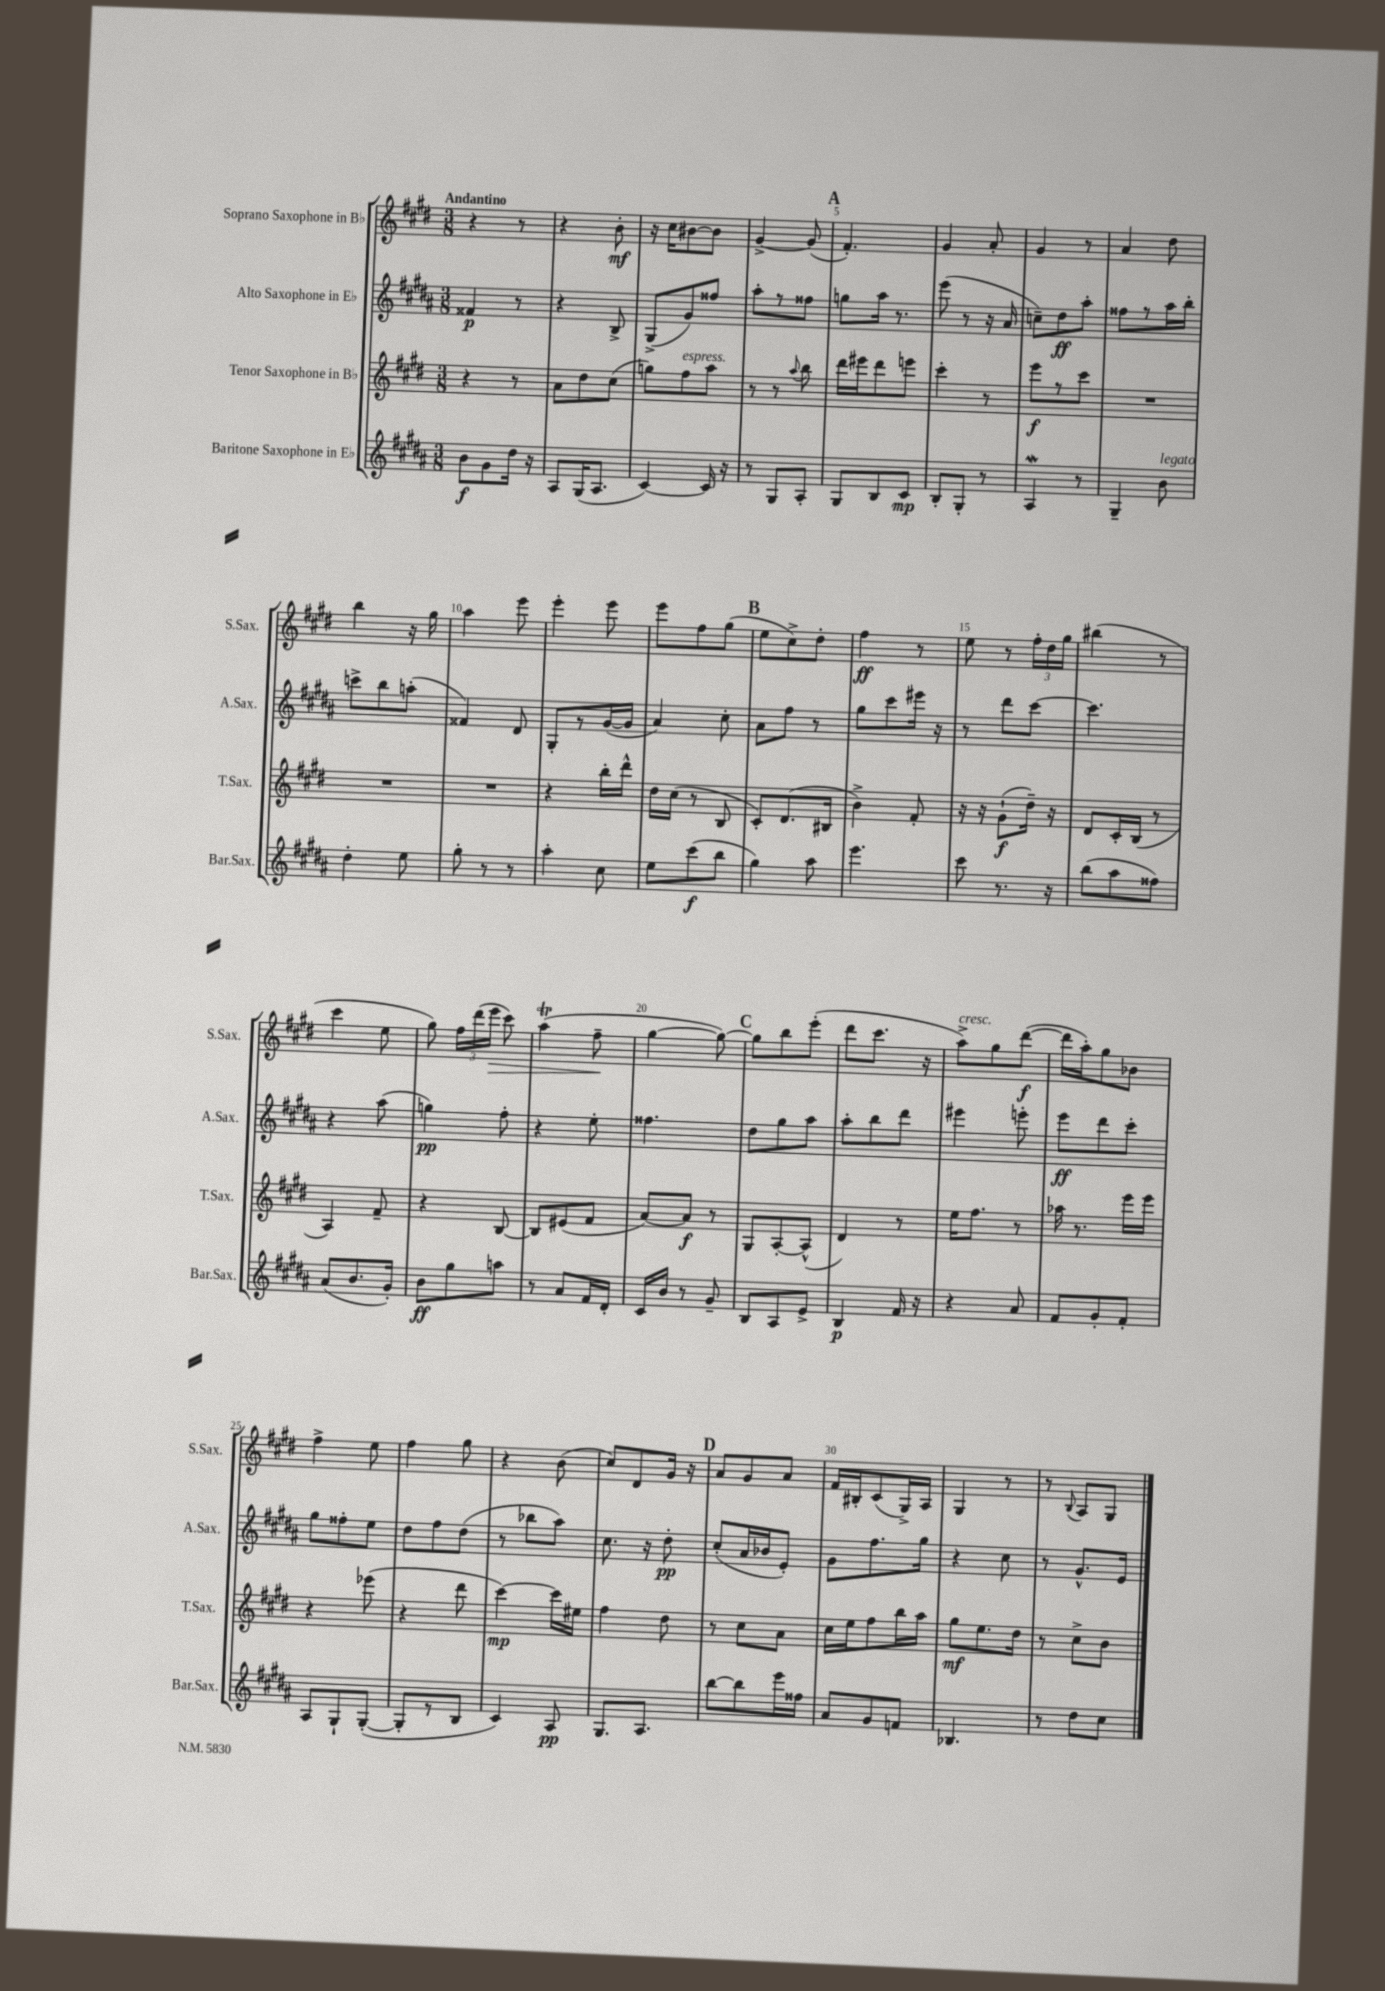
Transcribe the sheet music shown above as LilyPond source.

<<
\new StaffGroup <<
\new Staff = "s0" \with { instrumentName = "Soprano Saxophone in Bb" shortInstrumentName = "S.Sax." } {
    \clef treble \key e \major \numericTimeSignature \time 3/8 \tempo "Andantino"
    \autoBeamOff r4 r8 |
    r4 b'8-.\mf |
    r16 cis''16[ bis'8~ bis'8] |
    gis'4~-> gis'8( |
    \mark \markup { \bold "A" } fis'4.-.) |
    gis'4 a'8-. |
    gis'4 r8 |
    a'4 dis''8 |
    b''4 r16 gis''16 |
    a''4 e'''8 |
    e'''4-. e'''8 |
    e'''8[ fis''8 gis''8]( |
    \mark \markup { \bold "B" } e''8[ cis''8->) dis''8]-. |
    fis''4\ff r8 |
    e''8 r8 \tuplet 3/2 { fis''16[-. dis''16 gis''16] } |
    bis''4( r8 |
    cis'''4 e''8 |
    gis''8) \tuplet 3/2 { fis''16[ dis'''16( e'''16]\> } cis'''8) |
    a''4\trill( fis''8--\! |
    gis''4~ gis''8~) |
    \mark \markup { \bold "C" } gis''8[ b''8 e'''8]-.( |
    dis'''8[ cis'''8.] r16 |
    a''8[->^\markup { \italic "cresc." }) gis''8 dis'''8]~\f( |
    dis'''16[ a''16-.) gis''8 bes'8] |
    fis''4-> e''8 |
    fis''4 gis''8 |
    r4 b'8( |
    cis''8[) dis'8 gis'16] r16 |
    \mark \markup { \bold "D" } a'8[ gis'8 a'8] |
    fis'16[ bis16-. cis'8( gis16->) a16] |
    gis4 r8 |
    r8 \appoggiatura { b8 } a8[ gis8] \bar "|." |
}
\new Staff = "s1" \with { instrumentName = "Alto Saxophone in Eb" shortInstrumentName = "A.Sax." } {
    \clef treble \key b \major \numericTimeSignature \time 3/8
    \autoBeamOff fisis'4\p r8 |
    r4 b8-> |
    gis8[->( gis'8) fisis''8] |
    ais''8[-. r8 fisis''8] |
    \mark \markup { \bold "A" } g''8[ ais''16] r8. |
    e'''8( r8 r16 ais'16 |
    c''8[--) dis''8\ff ais''8]-. |
    fisis''8[ r8 ais''16 b''16]-. |
    c'''8[-> b''8 a''8]-.( |
    fisis'4) dis'8 |
    gis8[-. r8 gis'16~( gis'16] |
    ais'4) cis''8-. |
    \mark \markup { \bold "B" } ais'8[ fis''8] r8 |
    gis''8[ cis'''8 eis'''16] r16 |
    r8 dis'''8[ cis'''8]~ |
    cis'''4. |
    r4 ais''8( |
    g''4\pp) fis''8-. |
    r4 e''8-. |
    fisis''4. |
    \mark \markup { \bold "C" } dis''8[ gis''8 ais''8] |
    ais''8[-. b''8 dis'''8] |
    eis'''4 e'''8-. |
    e'''8[\ff dis'''8 cis'''8]-. |
    gis''8[ fisis''8-. e''8] |
    dis''8[ fis''8 dis''8]( |
    r8 bes''8[ ais''8]) |
    cis''8. r16 dis''8-.\pp |
    \mark \markup { \bold "D" } cis''8[-.( ais'16 bes'16 e'8]-.) |
    gis'8[ fis''8. gis''16] |
    r4 cis''8 |
    r8 gis'8.[-^ e'16] \bar "|." |
}
\new Staff = "s2" \with { instrumentName = "Tenor Saxophone in Bb" shortInstrumentName = "T.Sax." } {
    \clef treble \key e \major \numericTimeSignature \time 3/8
    \autoBeamOff r4 r8 |
    a'8[ dis''8 cis''8]( |
    g''8[) fis''8^\markup { \italic "espress." } a''8] |
    r8 r8 \appoggiatura { a''8 } b''8 |
    \mark \markup { \bold "A" } dis'''16[ eis'''16 dis'''8 e'''8] |
    cis'''4-. r8 |
    e'''8[\f r8 cis'''8] |
    R4. |
    R4. |
    R4. |
    r4 b''16[-. dis'''16]-^ |
    dis''16[ cis''16]( r8 b8 |
    \mark \markup { \bold "B" } cis'8[-.) dis'8.( bis16] |
    b'4->) fis'8-. |
    r16 r16 gis'8[-!\f( dis''16]--) r16 |
    dis'8[ cis'16-. b16]( r8 |
    a4) fis'8-- |
    r4 b8~ |
    b8[ eis'8( fis'8] |
    a'8[~) a'8]\f r8 |
    \mark \markup { \bold "C" } gis8[ a8~-. a8]-^( |
    dis'4) r8 |
    e''16[ fis''8.] r8 |
    aes''16 r8. e'''16[ e'''16] |
    r4 ees'''8( |
    r4 dis'''8 |
    cis'''4~\mp) cis'''16[ eis''16] |
    fis''4 dis''8 |
    \mark \markup { \bold "D" } r8 cis''8[ a'8] |
    cis''16[ e''16 fis''8 b''16 a''16] |
    gis''8[\mf e''8. dis''16] |
    r8 cis''8[-> b'8] \bar "|." |
}
\new Staff = "s3" \with { instrumentName = "Baritone Saxophone in Eb" shortInstrumentName = "Bar.Sax." } {
    \clef treble \key b \major \numericTimeSignature \time 3/8
    \autoBeamOff b'8[\f gis'8 dis''16] r16 |
    ais8[ gis16( ais8.] |
    cis'4~) cis'16 r16 |
    r8 gis8[ ais8]-. |
    \mark \markup { \bold "A" } gis8[ b8 cis'8]\mp |
    b8[-. gis8]-. r8 |
    ais4\mordent r8 |
    gis4-- b'8^\markup { \italic "legato" } |
    dis''4-. e''8 |
    gis''8-. r8 r8 |
    ais''4-. cis''8 |
    e''8[ cis'''8\f( b''8] |
    \mark \markup { \bold "B" } gis''4) ais''8 |
    e'''4. |
    cis'''8 r8. r16 |
    b''8[( ais''8 fisis''8]) |
    ais'8[( b'8. gis'16]-.) |
    b'8[\ff gis''8 a''8] |
    r8 ais'8[ fis'16 dis'16]-. |
    cis'16[ b'16] r8 gis'8-- |
    \mark \markup { \bold "C" } b8[ ais8 e'8]-> |
    b4\p fis'16 r16 |
    r4 ais'8 |
    fis'8[ gis'8-. fis'8]-. |
    ais8[ gis8-! gis8]~-.( |
    gis8[-. r8 b8] |
    cis'4) ais8\pp |
    gis8.[ ais8.] |
    \mark \markup { \bold "D" } b''8[~ b''8 e'''16 fisis''16] |
    ais'8[ gis'8 f'8] |
    bes4. |
    r8 dis''8[ cis''8] \bar "|." |
}
>>
>>
\layout { \context { \Score \override BarNumber.break-visibility = ##(#f #t #t) barNumberVisibility = #(every-nth-bar-number-visible 5) } }
